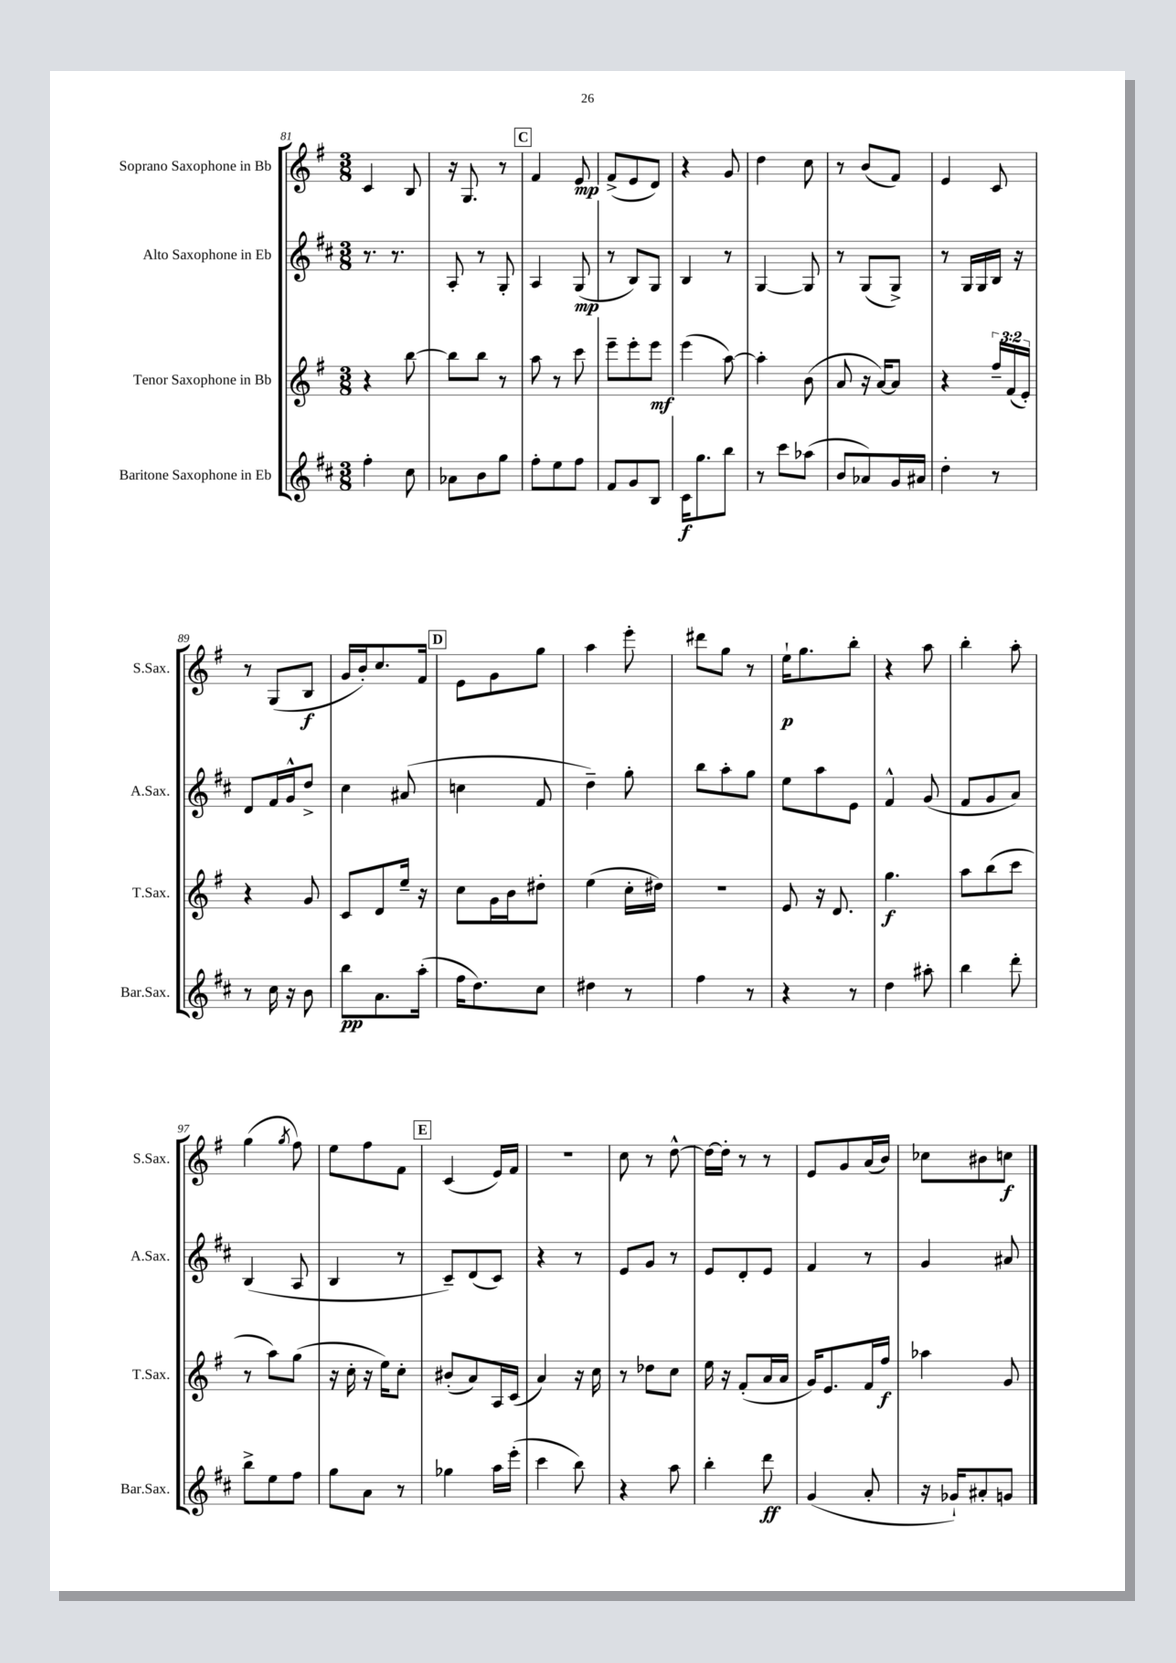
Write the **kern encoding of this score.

**kern	**kern	**kern	**kern
*staff4	*staff3	*staff2	*staff1
*clefG2	*clefG2	*clefG2	*clefG2
*k[f#c#]	*k[f#]	*k[f#c#]	*k[f#]
*M3/8	*M3/8	*M3/8	*M3/8
4ff#'	4r	8.r	4c
.	.	8.r	.
8cc#	[8bb	.	8B
=	=	=	=
8a-	8bb]	8A'	16r
.	.	.	8.G
8b	8bb	8r	.
8gg	8r	8G'	8r
=	=	=	=
8ff#'	8aa	4A	4f#
8ee	8r	.	.
8ff#	8ccc	(8G	8e
=	=	=	=
8f#	8eee~	8r	(8f#^
8g	8eee'	8B)	8e
8B	8eee	8G	8d)
=	=	=	=
16c#	(4eee	4B	4r
8.gg	.	.	.
8bb	[8aa)	8r	8g
=	=	=	=
8r	4aa']	[4G	4dd
8ccc#	.	.	.
(8aa-	(8b	8G]	8cc
=	=	=	=
8b	8a	8r	8r
8a-)	16r	(8G	(8b
.	[16a)	.	.
16g	8a]	8G^)	8f#)
16a#	.	.	.
=	=	=	=
4dd'	4r	8r	4e
.	.	16G	.
.	.	16G	.
8r	24ff#~	16B	8c
.	(24f#	.	.
.	.	16r	.
.	24e')	.	.
=	=	=	=
8r	4r	8d	8r
16cc#	.	16f#	(8G
16r	.	16g^^	.
8b	8g	8dd^	8B
=	=	=	=
8bb	8c	4cc#	16g
.	.	.	16b')
8.a	8d	.	8.cc
.	16ee~	(8a#	.
(16aa'	16r	.	16f#
=	=	=	=
16ff#	8cc	4cc	8e
8.dd)	.	.	.
.	16g	.	8g
.	16b	.	.
8cc#	8dd#'	8f#	8gg
=	=	=	=
4dd#	(4ee	4dd~)	4aa
8r	16cc'	8gg'	8eee'
.	16dd#)	.	.
=	=	=	=
4ff#	4.r	8bb	8ddd#
.	.	8aa'	8gg
8r	.	8gg	8r
=	=	=	=
4r	8e	8ee	16ee`
.	.	.	8.gg
.	16r	8aa	.
.	8.d	.	.
8r	.	8e	8bb'
=	=	=	=
4dd	4.gg	4f#^^	4r
8aa#'	.	(8g	8aa
=	=	=	=
4bb	8aa	8f#	4bb'
.	(8bb	8g	.
8ddd'	8ccc	8a)	8aa'
=	=	=	=
8bb^	8r	(4B	(4gg
8ee	8aa)	.	.
.	.	.	8qgg
8ff#	(8gg	8A	8ff#)
=	=	=	=
8gg	16r	4B	8ee
.	16cc'	.	.
8a	16r	.	8ff#
.	16ee)	.	.
8r	8cc'	8r	8f#
=	=	=	=
4gg-	(8b#'	8c#~)	(4c
.	8a)	(8d	.
16aa	16A	8c#)	16e)
(16eee'	(16c	.	16f#
=	=	=	=
4ccc#	4a)	4r	4.r
8bb)	16r	8r	.
.	16cc	.	.
=	=	=	=
4r	8r	8e	8cc
.	8dd-	8g	8r
8aa	8cc	8r	[8dd^^
=	=	=	=
4bb'	16ee	8e	16dd_
.	16r	.	16dd']
.	(8f#'	8d'	8r
8ddd	16a	8e	8r
.	16a	.	.
=	=	=	=
(4g	16g)	4f#	8e
.	8.e	.	.
.	.	.	8g
8a'	16f#	8r	(16a
.	16ff#	.	16b)
=	=	=	=
16r	4aa-	4g	8cc-
16g-`)	.	.	.
8a#'	.	.	8b#
8g	8g	8a#	8cc
==	==	==	==
*-	*-	*-	*-
